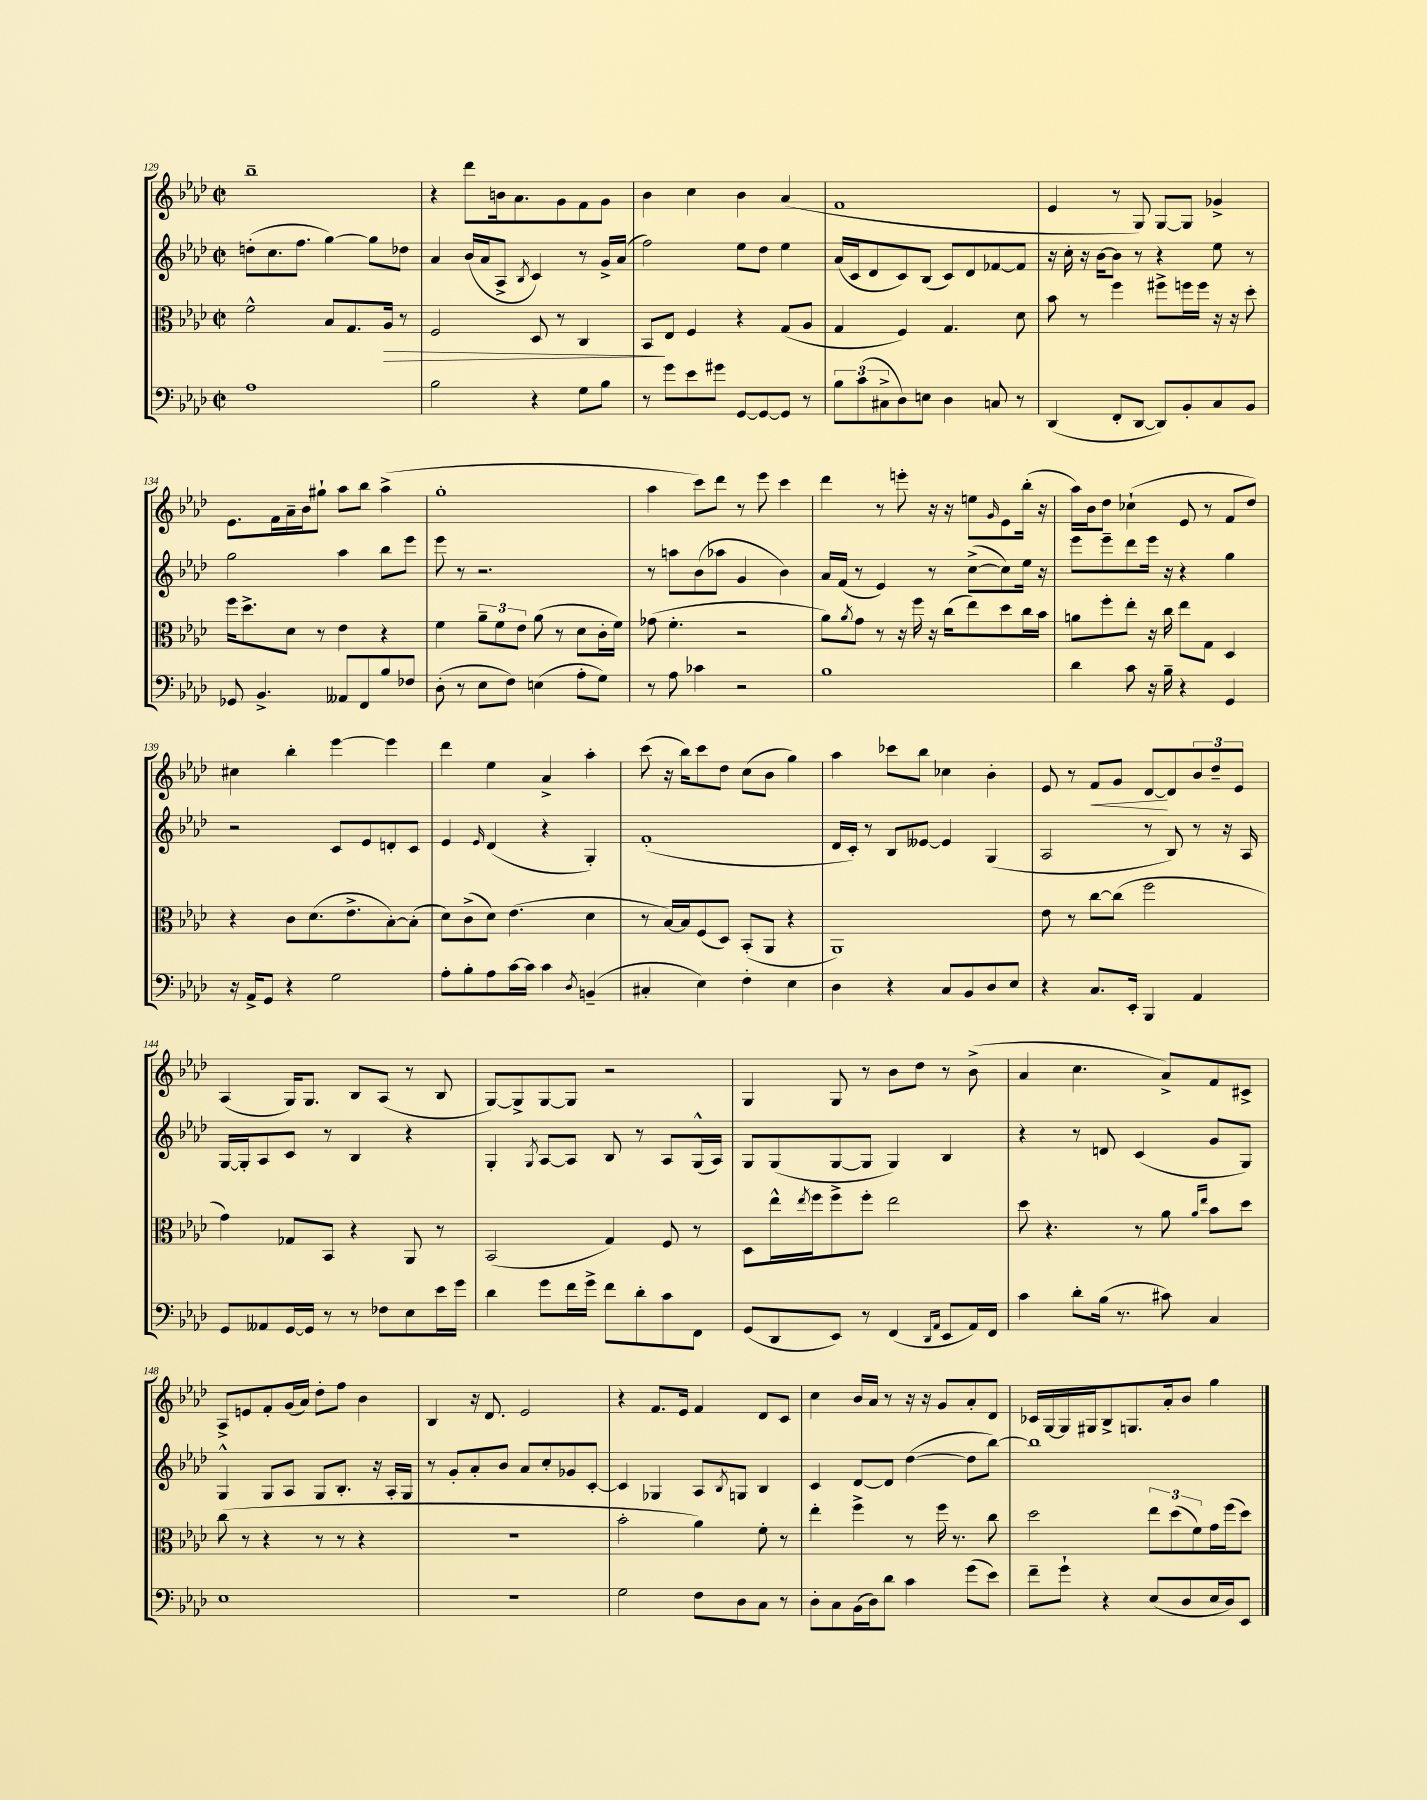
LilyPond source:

<<
\new StaffGroup <<
\new Staff = "s0" {
    \clef treble \key aes \major \defaultTimeSignature \time 2/2
    bes''1-- |
    r4 des'''8 b'16 aes'8. g'8 f'8 g'8 |
    bes'4 c''4 bes'4 aes'4( |
    f'1 |
    ees'4 r8 g8) g8~ g8 ges'4-> |
    ees'8. f'16 aes'16-- bes'16 gis''8-! aes''8 bes''8 aes''4->( |
    g''1-. |
    aes''4 c'''8) des'''8 r8 ees'''8 c'''4 |
    des'''4 r8 e'''8-. r16 r16 e''8 \grace { g'16 } ees'8 bes''16-.( r16 |
    aes''16) bes'16 des''8 ces''4-!( ees'8 r8 f'8 des''8) |
    cis''4 bes''4-. ees'''4~ ees'''4 |
    des'''4 ees''4 aes'4-> aes''4-. |
    c'''8( r16 bes''16) c'''8 des''8 c''8( bes'8 g''4) |
    aes''4 ces'''8 bes''8 ces''4 bes'4-. |
    ees'8 r8 f'8\< g'8 des'8~\! des'8 \tuplet 3/2 { bes'8 des''8-- ees'8 } |
    aes4( g16) g8. bes8 aes8( r8 bes8 |
    g8~) g8-> g8~ g8 r2 |
    g4 g8 r8 bes'8 des''8 r8 bes'8->( |
    aes'4 c''4. aes'8->) f'8 cis'8-> |
    aes8-> e'8 f'8-. g'16( aes'16) des''8-. f''8 bes'4 |
    bes4 r16 des'8. ees'2 |
    r4 f'8. ees'16 f'4 des'8 c'8 |
    c''4 bes'16 aes'16 r8 r16 r16 g'8 aes'8-. des'8 |
    ces'16 g16~ g16 gis16 bes8-> g8. aes'16-. bes'8 g''4 \bar "|." |
}
\new Staff = "s1" {
    \clef treble \key aes \major \defaultTimeSignature \time 2/2
    d''8-.( c''8. f''8. g''4~) g''8 des''8 |
    aes'4 bes'16( aes'16 aes8-> \acciaccatura { bes8 } c'4) r8 g'16-> aes'16( |
    f''2) ees''8 des''8 ees''4 |
    aes'16( c'16 des'8 c'8) bes8( c'8) des'8 fes'8~ fes'8 |
    r16 c''16-. r16 bes'16~ bes'8 r8 r4 ees''8 r8 |
    g''2 aes''4 bes''8 ees'''8 |
    ees'''8 r8 r2. |
    r8 a''8 bes'8( aes''8 g'4 bes'4) |
    aes'16 f'16( r8 ees'4) r8 c''8~->( c''8) ees''16 r16 |
    ees'''8 ees'''8-- des'''8 ees'''16 r16 r4 g''4 |
    r2 c'8 ees'8 d'8-. c'8 |
    ees'4 \grace { ees'16 } des'4( r4 g4-.) |
    f'1-.( |
    des'16 c'16-.) r8 bes8 eeses'8~ eeses'4 g4( |
    aes2 r8 bes8) r8 r16 aes16 |
    g16~ g16-. aes8 c'8 r8 bes4 r4 |
    g4-. \acciaccatura { g8 } aes8~ aes8 bes8 r8 aes8 g16-^( aes16) |
    g8 g8( g8~ g8 g4) bes4 |
    r4 r8 d'8 c'4( g'8 g8) |
    g4-^ g8 aes8 g8 bes8.-. r16 aes16-. g16 |
    r8 g'8-. aes'8-. bes'8 aes'8 c''8-. ges'8 c'8~-. |
    c'4 ges4 aes8 \acciaccatura { bes8 } g8 bes4 |
    c'4 des'8~ des'8 des''4~( des''8 bes''8~) |
    bes''1 \bar "|." |
}
\new Staff = "s2" {
    \clef alto \key aes \major \defaultTimeSignature \time 2/2
    f'2-^ bes8 g8. aes16\> r8 |
    f2 des8 r8 c4 |
    bes,8\! ees8 f4 r4 g8( aes8 |
    g4 f4) g4. des'8 |
    bes'8 r8 f''4 fis''8-> f''16 f''16 r16 r16 des''8-. |
    f''16 des''8.-> des'8 r8 ees'4 r4 |
    f'4 \tuplet 3/2 { aes'8-- f'8 ees'8 } aes'8( r8 des'8 c'16-. f'16) |
    ges'8( f'4.-. r2 |
    aes'8) \acciaccatura { aes'8 } g'8 r8 r16 f''16 r16 c''16( ees''8) des''8 c''16 bes'16 |
    a'8 f''8-. ees''8-. r16 c''16 ees''8 g8 des4 |
    r4 c'8 des'8.( ees'8.-> bes8~-.) bes8-.( |
    des'8) c'8->( des'8) ees'4.( des'4 |
    r8 bes16~) bes16 f8( des8) bes,8-.( aes,8 r4 |
    aes,1) |
    ees'8 r8 c''8~ c''8( f''2 |
    g'4) ges8 bes,8 r4 aes,8 r8 |
    bes,2( g4) f8 r8 |
    des8 ees''16-^ \acciaccatura { ees''8 } f''16 f''8-> f''8-. ees''2 |
    des''8 r4. r8 aes'8 \grace { aes'16 ees''16 } bes'8 des''8 |
    c''8( r8 r4 r8 r8 r4 |
    r1 |
    bes'2-. aes'4) f'8-. r8 |
    ees''4-. f''4-> r8 f''16 r8. c''8 |
    des''2 \tuplet 3/2 { ees''8 des''8( f'8) } g'16 f''16( des''8) \bar "|." |
}
\new Staff = "s3" {
    \clef bass \key aes \major \defaultTimeSignature \time 2/2
    aes1 |
    bes2 r4 g8 bes8 |
    r8 g'8 ees'8 gis'8 g,8~ g,8~ g,8 r8 |
    \tuplet 3/2 { bes8 c'8( cis8-> } des8) e8 des4 c8 r8 |
    des,4( f,8-. des,8~ des,8) bes,8-. c8 bes,8 |
    ges,8 bes,4.-> aeses,8 f,8 bes8 fes8 |
    des8-.( r8 ees8 f8) e4( aes8-. g8) |
    r8 aes8 ces'4 r2 |
    bes1 |
    des'4 c'8 r16 bes16-- r4 g,4 |
    r16 aes,16-> g,8 r4 g2 |
    aes8-. bes8-. aes8 c'16~ c'16 c'4 \acciaccatura { des8 } b,4--( |
    cis4-. ees4) f4-. ees4 |
    des4 r4 c8 bes,8 des8 ees8 |
    r4 c8. ees,16-. bes,,4 aes,4 |
    g,8 aeses,8 g,16~ g,16 r8 r8 fes8 ees8 ees'16 g'16 |
    des'4 g'8 f'16 g'16-> f'8 des'8-. c'8 f,8 |
    g,8( des,8 ees,8) r8 f,4( \grace { des,16 aes,16 } ees,8 aes,16) f,16 |
    c'4 des'8-. bes16( r8. cis'8) c4 |
    ees1 |
    R1 |
    g2 f8 des8 c8 r8 |
    des8-. c8 bes,16( des16) des'8 c'4 g'8( ees'8) |
    f'8-- g'8-! r4 ees8( des8 ees16 des16) ees,8 \bar "|." |
}
>>
>>
\layout { \context { \Score currentBarNumber = #129 } }
